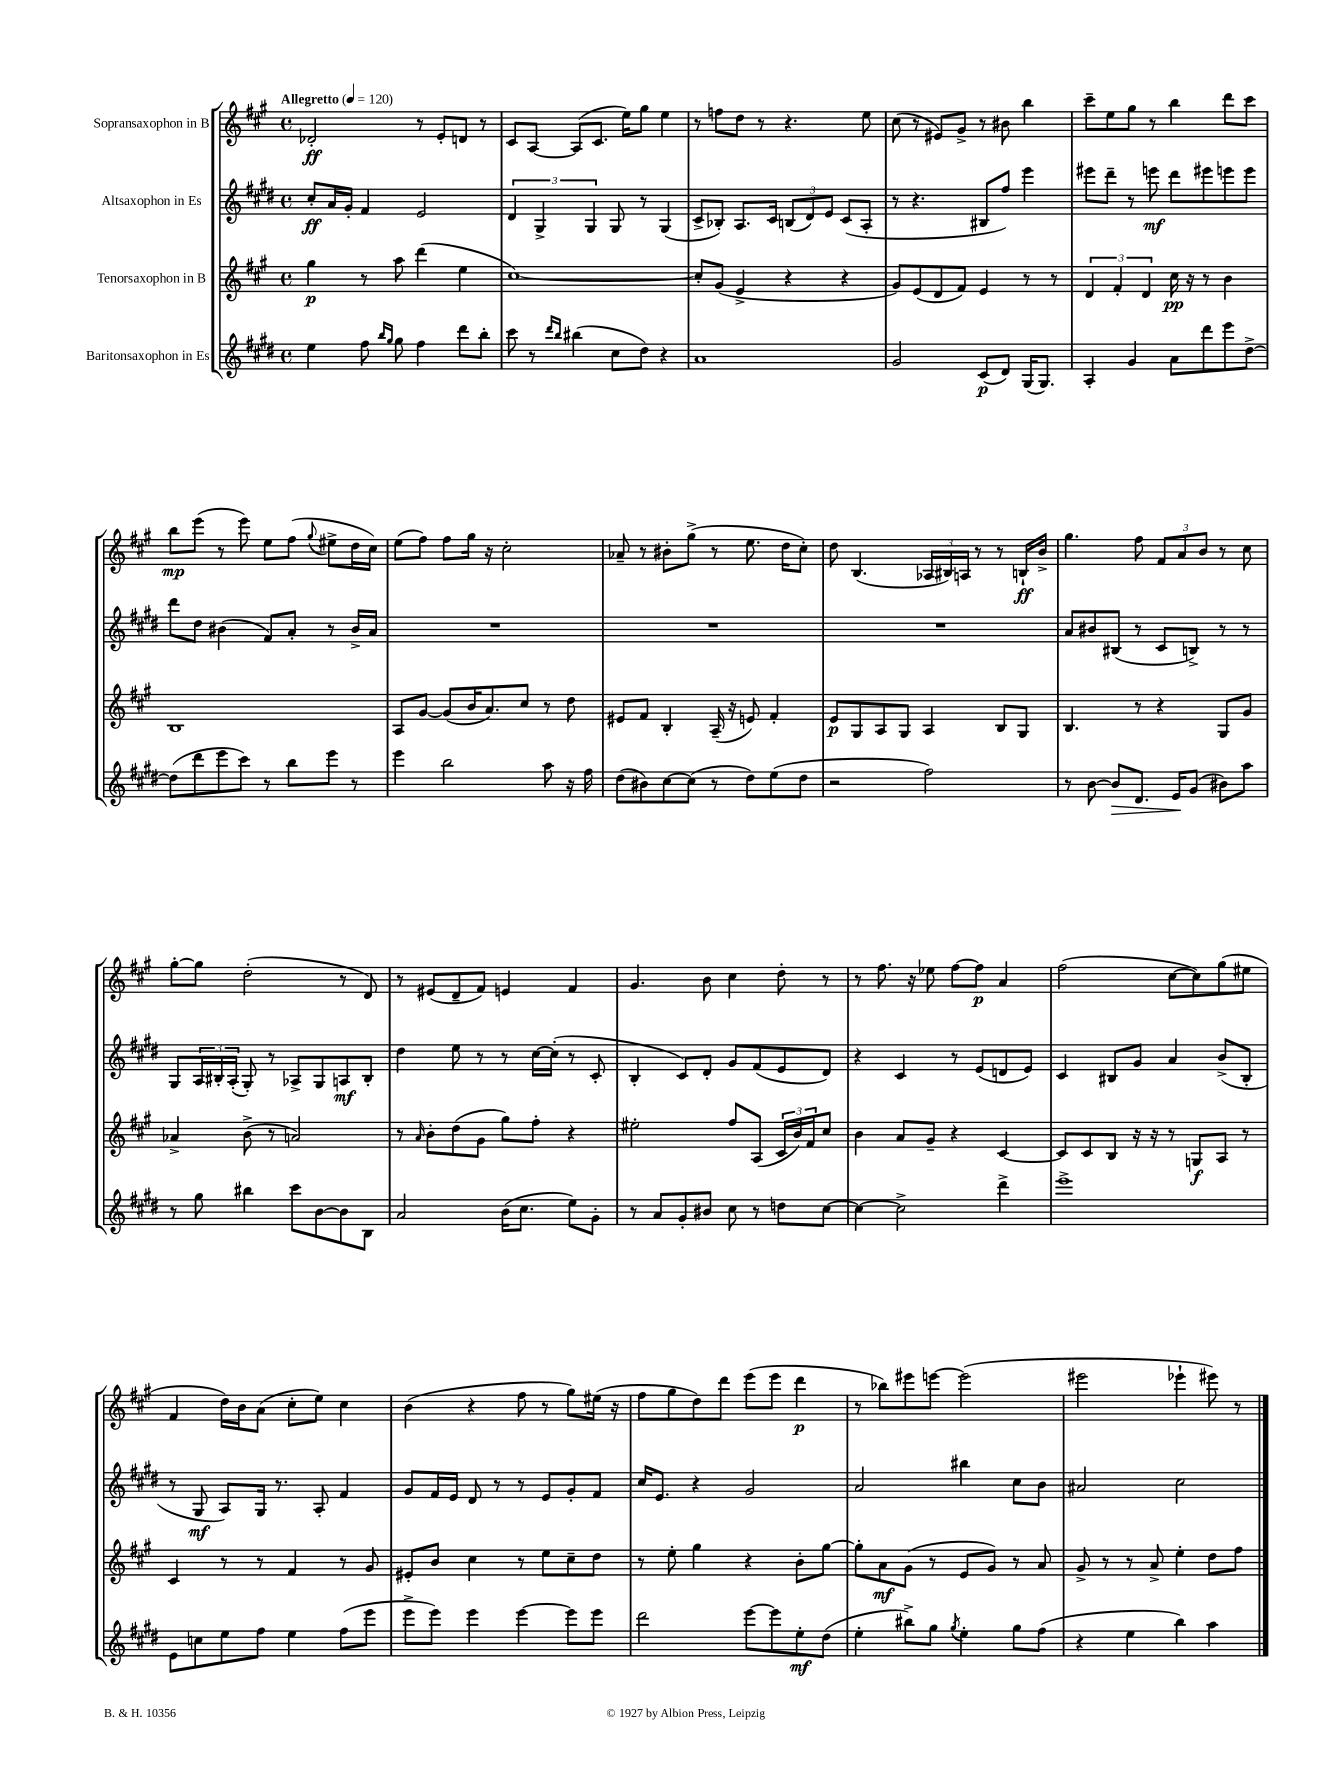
<<
\new StaffGroup <<
\new Staff = "s0" \with { instrumentName = "Sopransaxophon in B" } {
    \clef treble \key a \major \defaultTimeSignature \time 4/4 \tempo "Allegretto" 4 = 120
    des'2-.\ff r8 e'8-. d'8 r8 |
    cis'8 a8~ a8( cis'8. e''16) gis''8 e''4 |
    r8 f''8 d''8 r8 r4. e''8 |
    cis''8( r8 eis'8) gis'8-> r8 bis'8 b''4 |
    cis'''8-- e''8 gis''8 r8 b''4 d'''8 cis'''8 |
    b''8\mp e'''8( r8 e'''8) e''8 fis''8( \appoggiatura { gis''8 } eis''8-> d''16 cis''16) |
    e''8( fis''8) fis''8 gis''16 r16 cis''2-. |
    aes'8-- r8 bis'8-. gis''8->( r8 e''8. d''16 cis''8-.) |
    d''8 b4.( \tuplet 3/2 { aes16 bis16) a16 } r8 r8 b16-!\ff b'16-> |
    gis''4. fis''8 \tuplet 3/2 { fis'8 a'8 b'8 } r8 cis''8 |
    gis''8~-. gis''8 d''2-.( r8 d'8) |
    r8 eis'8( d'8-- fis'8) e'4 fis'4 |
    gis'4. b'8 cis''4 d''8-. r8 |
    r8 fis''8. r16 ees''8 fis''8~ fis''8\p a'4 |
    fis''2( cis''8~ cis''8) gis''8( eis''8 |
    fis'4 d''16) b'16 a'8( cis''8-. e''8) cis''4 |
    b'4( r4 fis''8 r8 gis''8) eis''16( r16 |
    fis''8 gis''8 d''8) d'''8 e'''8( e'''8 d'''4\p |
    r8 bes''8) eis'''8 e'''8~ e'''2( |
    eis'''2 ees'''4-! eis'''8) r8 \bar "|." |
}
\new Staff = "s1" \with { instrumentName = "Altsaxophon in Es" } {
    \clef treble \key e \major \defaultTimeSignature \time 4/4
    cis''8-.\ff a'16 gis'16-. fis'4 e'2 |
    \tuplet 3/2 { dis'4 gis4-> gis4 } gis8 r8 gis4( |
    cis'8-> bes8-.) a8. cis'16 \tuplet 3/2 { b8( dis'8) e'8 } cis'8( a8-. |
    r8 r4. bis8 fis''8) e'''4 |
    eis'''8 dis'''8-- r8 e'''8\mf dis'''8 eis'''8 e'''8 e'''8 |
    dis'''8 dis''8 bis'4( fis'8) a'8-. r8 bis'16-> a'16 |
    R1 |
    R1 |
    R1 |
    a'8 bis'8 bis8( r8 cis'8 b8->) r8 r8 |
    gis8 \tuplet 3/2 { a16 bis16-. a16-.( } gis8-.) r8 aes8-> gis8 a8\mf bis8-. |
    dis''4 e''8 r8 r8 cis''16~ cis''16-.( r8 cis'8-. |
    b4-. cis'8) dis'8-. gis'8 fis'8( e'8 dis'8) |
    r4 cis'4 r8 e'8( d'8 e'8) |
    cis'4 bis8 gis'8 a'4 b'8->( bis8-. |
    r8 gis8\mf a8) gis16 r8. a8-. fis'4 |
    gis'8 fis'16 e'16 dis'8 r8 r8 e'8 gis'8-. fis'8 |
    cis''16 e'8. r4 gis'2 |
    a'2 bis''4 cis''8 b'8 |
    ais'2 cis''2 \bar "|." |
}
\new Staff = "s2" \with { instrumentName = "Tenorsaxophon in B" } {
    \clef treble \key a \major \defaultTimeSignature \time 4/4
    gis''4\p r8 a''8 d'''4( e''4 |
    cis''1~) |
    cis''8-. gis'8( e'4-> r4 r4 |
    gis'8) e'8( d'8 fis'8) e'4 r8 r8 |
    \tuplet 3/2 { d'4 fis'4-. d'4 } cis''16\pp r16 r8 b'4 |
    b1 |
    a8 gis'8~ gis'8( b'16 a'8.) cis''8 r8 d''8 |
    eis'8 fis'8 b4-. a16--( r16 e'8) fis'4-. |
    e'8\p gis8 a8 gis8 a4 b8 gis8 |
    b4. r8 r4 gis8 gis'8 |
    aes'4-> b'8->( r8 a'2) |
    r8 \grace { a'16 } b'8-. d''8( gis'8 gis''8) fis''8-. r4 |
    eis''2-. fis''8 a8( \tuplet 3/2 { cis'16 b'16) fis'16 } cis''8 |
    b'4 a'8 gis'8-- r4 cis'4~ |
    cis'8 cis'8 b8 r16 r16 r8 g8\f a8 r8 |
    cis'4 r8 r8 fis'4 r8 gis'8 |
    eis'8-. b'8 cis''4 r8 e''8 cis''8-- d''8 |
    r8 e''8-. gis''4 r4 b'8-. gis''8~ |
    gis''8-. a'8\mf gis'8( r8 e'8 gis'8) r8 a'8 |
    gis'8-> r8 r8 a'8-> e''4-. d''8 fis''8 \bar "|." |
}
\new Staff = "s3" \with { instrumentName = "Baritonsaxophon in Es" } {
    \clef treble \key e \major \defaultTimeSignature \time 4/4
    e''4 fis''8 \grace { b''16 gis''16 } gis''8 fis''4 dis'''8 b''8-. |
    cis'''8 r8 \grace { dis'''16 b''16 } bis''4( cis''8 dis''8) r4 |
    a'1 |
    gis'2 cis'8\p( dis'8) gis16( gis8.) |
    a4-. gis'4 a'8 dis'''8 e'''8 dis''8~-> |
    dis''8( dis'''8 e'''8 cis'''8) r8 b''8 e'''8 r8 |
    e'''4 b''2 a''8 r16 fis''16 |
    dis''8( bis'8) cis''8~ cis''8( r8 dis''8) e''8( dis''8 |
    r2 fis''2) |
    r8 b'8~ b'8\> dis'8. e'16\! gis'8( bis'8) a''8 |
    r8 gis''8 bis''4 cis'''8 b'8~ b'8 b8 |
    a'2 b'16( cis''8. e''8) gis'8-. |
    r8 a'8 gis'8-. bis'8 cis''8 r8 d''8 cis''8~ |
    cis''4~ cis''2-> dis'''4-> |
    e'''1-> |
    e'8 c''8 e''8 fis''8 e''4 fis''8( e'''8 |
    e'''8-> e'''8) e'''4 e'''4~ e'''8 e'''8 |
    dis'''2 e'''8~ e'''8 e''8-.\mf dis''8( |
    e''4-. bis''8->) gis''8 \acciaccatura { gis''8 } e''4-. gis''8 fis''8( |
    r4 e''4 b''4) a''4 \bar "|." |
}
>>
>>
\layout { \context { \Score \remove "Bar_number_engraver" } }
